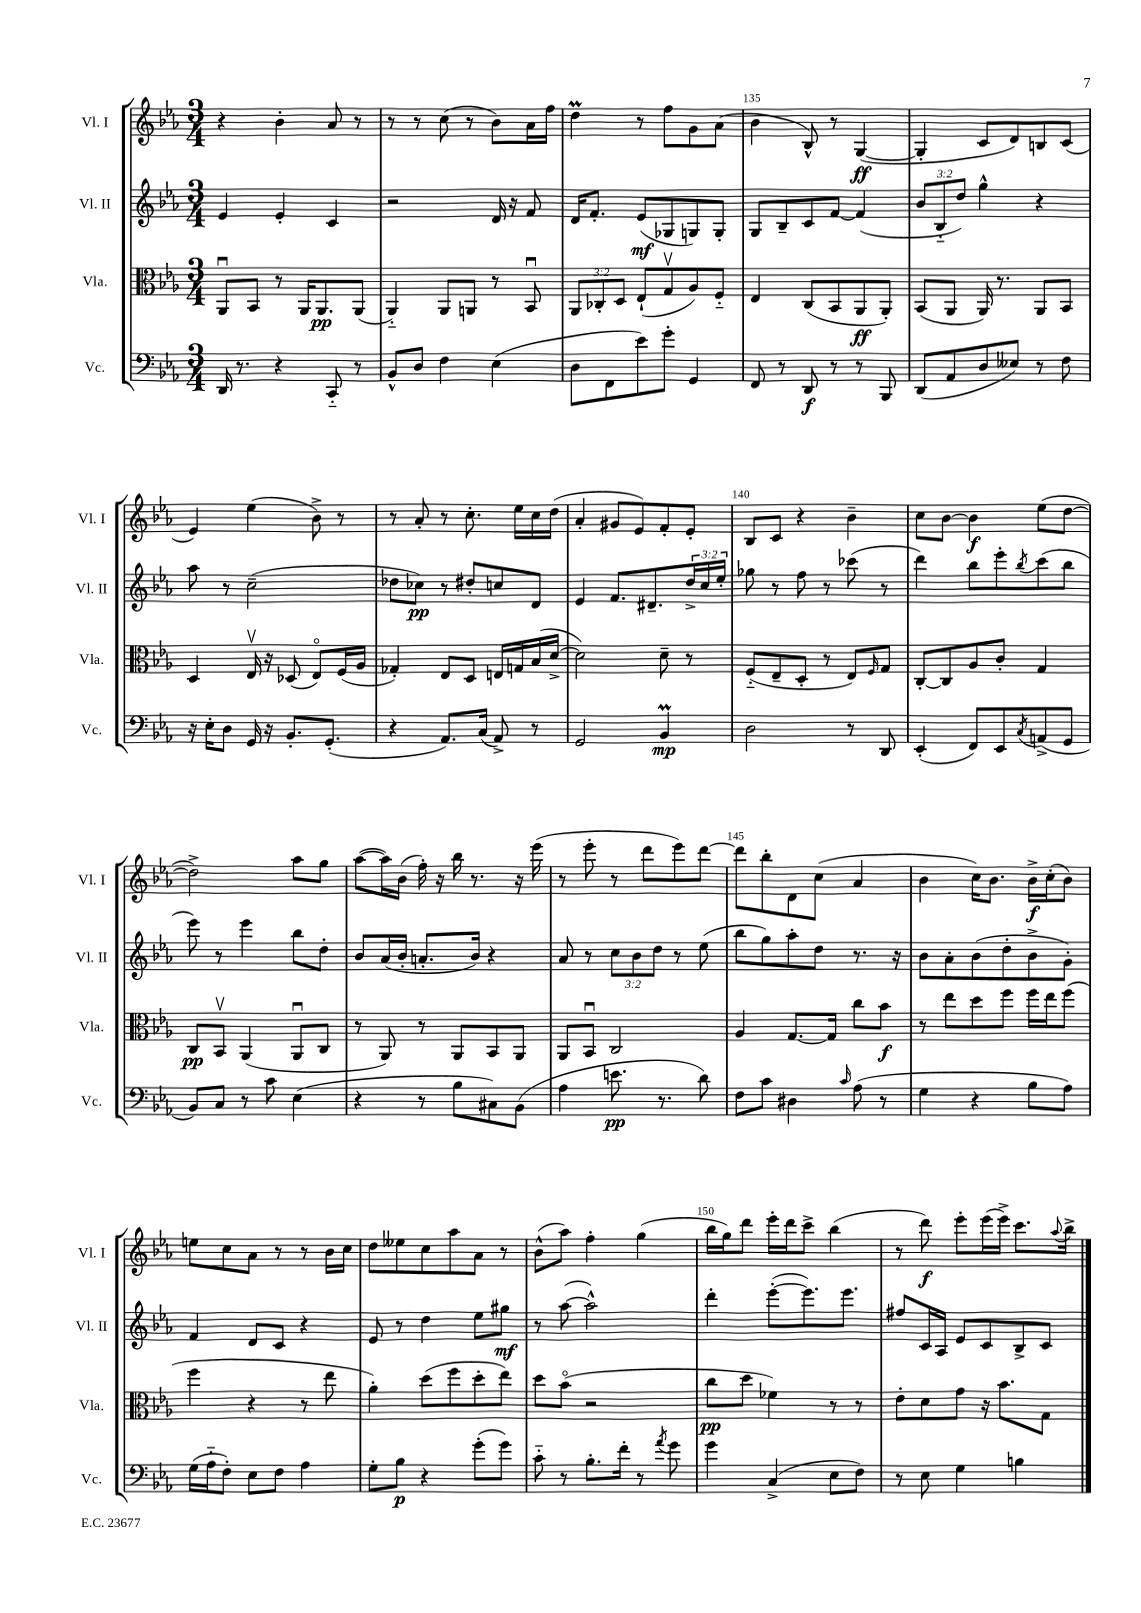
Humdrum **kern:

**kern	**kern	**kern	**kern
*staff4	*staff3	*staff2	*staff1
*clefF4	*clefC3	*clefG2	*clefG2
*k[b-e-a-]	*k[b-e-a-]	*k[b-e-a-]	*k[b-e-a-]
*M3/4	*M3/4	*M3/4	*M3/4
16DD	8AA-u	4e-	4r
8.r	.	.	.
.	8BB-	.	.
4r	8r	4e-'	4b-'
.	16AA-	.	.
.	8.AA-	.	.
8CC'~	.	4c	8a-
8r	(8AA-	.	8r
=	=	=	=
8BB-^^	4AA-'~)	2r	8r
8D	.	.	8r
4F	8AA-	.	(8cc
.	8AA	.	8r
(4E-	8r	16d	8b-)
.	.	16r	.
.	8BB-u	8f	16a-
.	.	.	16ff
=	=	=	=
8D	12AA-	16d	4dd
.	.	8.f'	.
.	12C-'	.	.
8FF	.	.	.
.	12D	.	.
8e-)	(8E-`	(8e-	8r
8g'	8Gv	8G-	8ff
4GG	8A-)	8G)	8g
.	8F'~	8G'	(8a-
=	=	=	=
8FF	4E-	8G	4b-
8r	.	8B-~	.
8DD	(8C	8c	8B-^^)
8r	8BB-	[8f	8r
8r	8AA-	(4f]	([4G
8BBB-	8AA-')	.	.
=	=	=	=
(8DD	(8BB-	12b-	4G']
.	.	12B-'~	.
8AA-	8AA-	.	.
.	.	12dd)	.
8D	16AA-)	4gg^^	8c
.	8.r	.	.
8E--)	.	.	8d)
8r	8AA-	4r	8B
8F	8BB-	.	(8c
=	=	=	=
16r	4D	8aa-	4e-)
16E-'	.	.	.
8D	.	8r	.
16GG	16E-v	(2cc~	(4ee-
16r	16r	.	.
8.BB-'	(8D-	.	.
.	8E-o)	.	8b-^)
(8.GG'	.	.	.
.	(16F	.	8r
.	16A-	.	.
=	=	=	=
4r	4G-')	8dd-	8r
.	.	8cc-)	8a-'
8.AA-)	8E-	8r	8r
.	8D	8dd#'	8.cc'
(16C	.	.	.
8AA-^)	16E	8cc	.
.	16G	.	16ee-
8r	(16B-	8d	16cc
.	[16d^	.	(16dd
=	=	=	=
2GG	2d])	4e-	4a-'
.	.	8.f	8g#
.	.	.	8e-)
.	.	8.d#~	.
4BB-	8d~	.	8f'
.	8r	24dd^	8e-'
.	.	24cc	.
.	.	24ee-'	.
=	=	=	=
2D	(8F'~	8gg-	8B-
.	8E-~	8r	8c
.	8D'	8ff	4r
.	8r	8r	.
8r	8E-)	(8ccc-	4b-~
.	16qqF	.	.
8DD	8G	8r	.
=	=	=	=
(4EE-'	[8C'	4ddd)	8cc
.	8C]	.	[8b-
8FF)	8A-	8bb-	4b-]
8EE-	8c'	8eee-'	.
8qC	.	8qbb-	.
(8AA^	4G	(8ccc	(8ee-
8GG	.	8bb-	[8dd
=	=	=	=
8BB-)	8C	8eee-)	2dd^])
8C	8BB-v	8r	.
8r	(4AA-	4eee-	.
8c	.	.	.
(4E-	8AA-u	8bb-	8aa-
.	8C	8dd'	8gg
=	=	=	=
4r	8r	8b-	([8aa-
.	8AA-)	(16a-	16aa-])
.	.	16b-'	(16b-
8r	8r	8.a'	16ff')
.	.	.	16r
8B-	8AA-	.	16bb-
.	.	16b-)	8.r
8C#)	8BB-	4r	.
(8BB-	8AA-	.	16r
.	.	.	(16eee-
=	=	=	=
4A-	8AA-	8a-	8r
.	8BB-u	8r	8eee-'
8.e	2C	12cc	8r
.	.	12b-	.
.	.	.	8ddd
.	.	12dd	.
8.r	.	.	.
.	.	8r	8eee-)
8d)	.	(8ee-	[8ddd
=	=	=	=
8F	4A-	8bb-	8ddd]
8c	.	8gg)	8bb-'
4D#	[8.G	8aa-'	8d
.	.	8dd	(8cc
.	16G]	.	.
16qqc	.	.	.
(8A-	8cc	8.r	4a-
8r	8b-	.	.
.	.	16r	.
=	=	=	=
4G	8r	8b-	4b-
.	8ee-	8a-'	.
4r	8dd	(8b-	16cc)
.	.	.	8.b-
.	8ff	8dd'	.
8B-	16ff	8b-^	16b-^
.	16ee-	.	(16cc'
8A-)	(8ff	8g')	8b-)
=	=	=	=
(16G	4ff	4f	8ee
16A-'~	.	.	.
8F')	.	.	8cc
8E-	4r	8d	8a-
8F	.	8c	8r
4A-	8r	4r	8r
.	8ee-	.	16b-
.	.	.	16cc
=	=	=	=
8G'	4a-')	8e-	8dd
8B-	.	8r	8ee--
4r	(8dd	4dd	8cc
.	8ff	.	8aa-
(8g'	8dd'	8ee-	8a-
8g)	8ee-)	8gg#	8r
=	=	=	=
8c'~	8dd	8r	(8b-^^
8r	(8b-o	([8aa-	8aa-)
8.B-'	2r	2aa-^^])	4ff'
16f'	.	.	.
8r	.	.	(4gg
8qa-	.	.	.
8g	.	.	.
=	=	=	=
4g	8cc	4ddd'	16bb-
.	.	.	16gg)
.	8dd	.	8ddd
(4C^	4f-)	([8eee-'	16eee-'
.	.	.	16ddd
.	.	8.eee-])	8ccc^
8E-	8r	.	(4bb-
.	.	8.eee-	.
8F)	8r	.	.
=	=	=	=
8r	8e-'	8ff#	8r
8E-	8d	16c	8ddd)
.	.	16A-	.
4G	8g	8e-	8eee-'
.	16r	8c	(16eee-
.	8.b-	.	16eee-^)
4B	.	8B-^	8.ccc
.	8G	8c	.
.	.	.	8qqaa-
.	.	.	16bb-^
==	==	==	==
*-	*-	*-	*-
